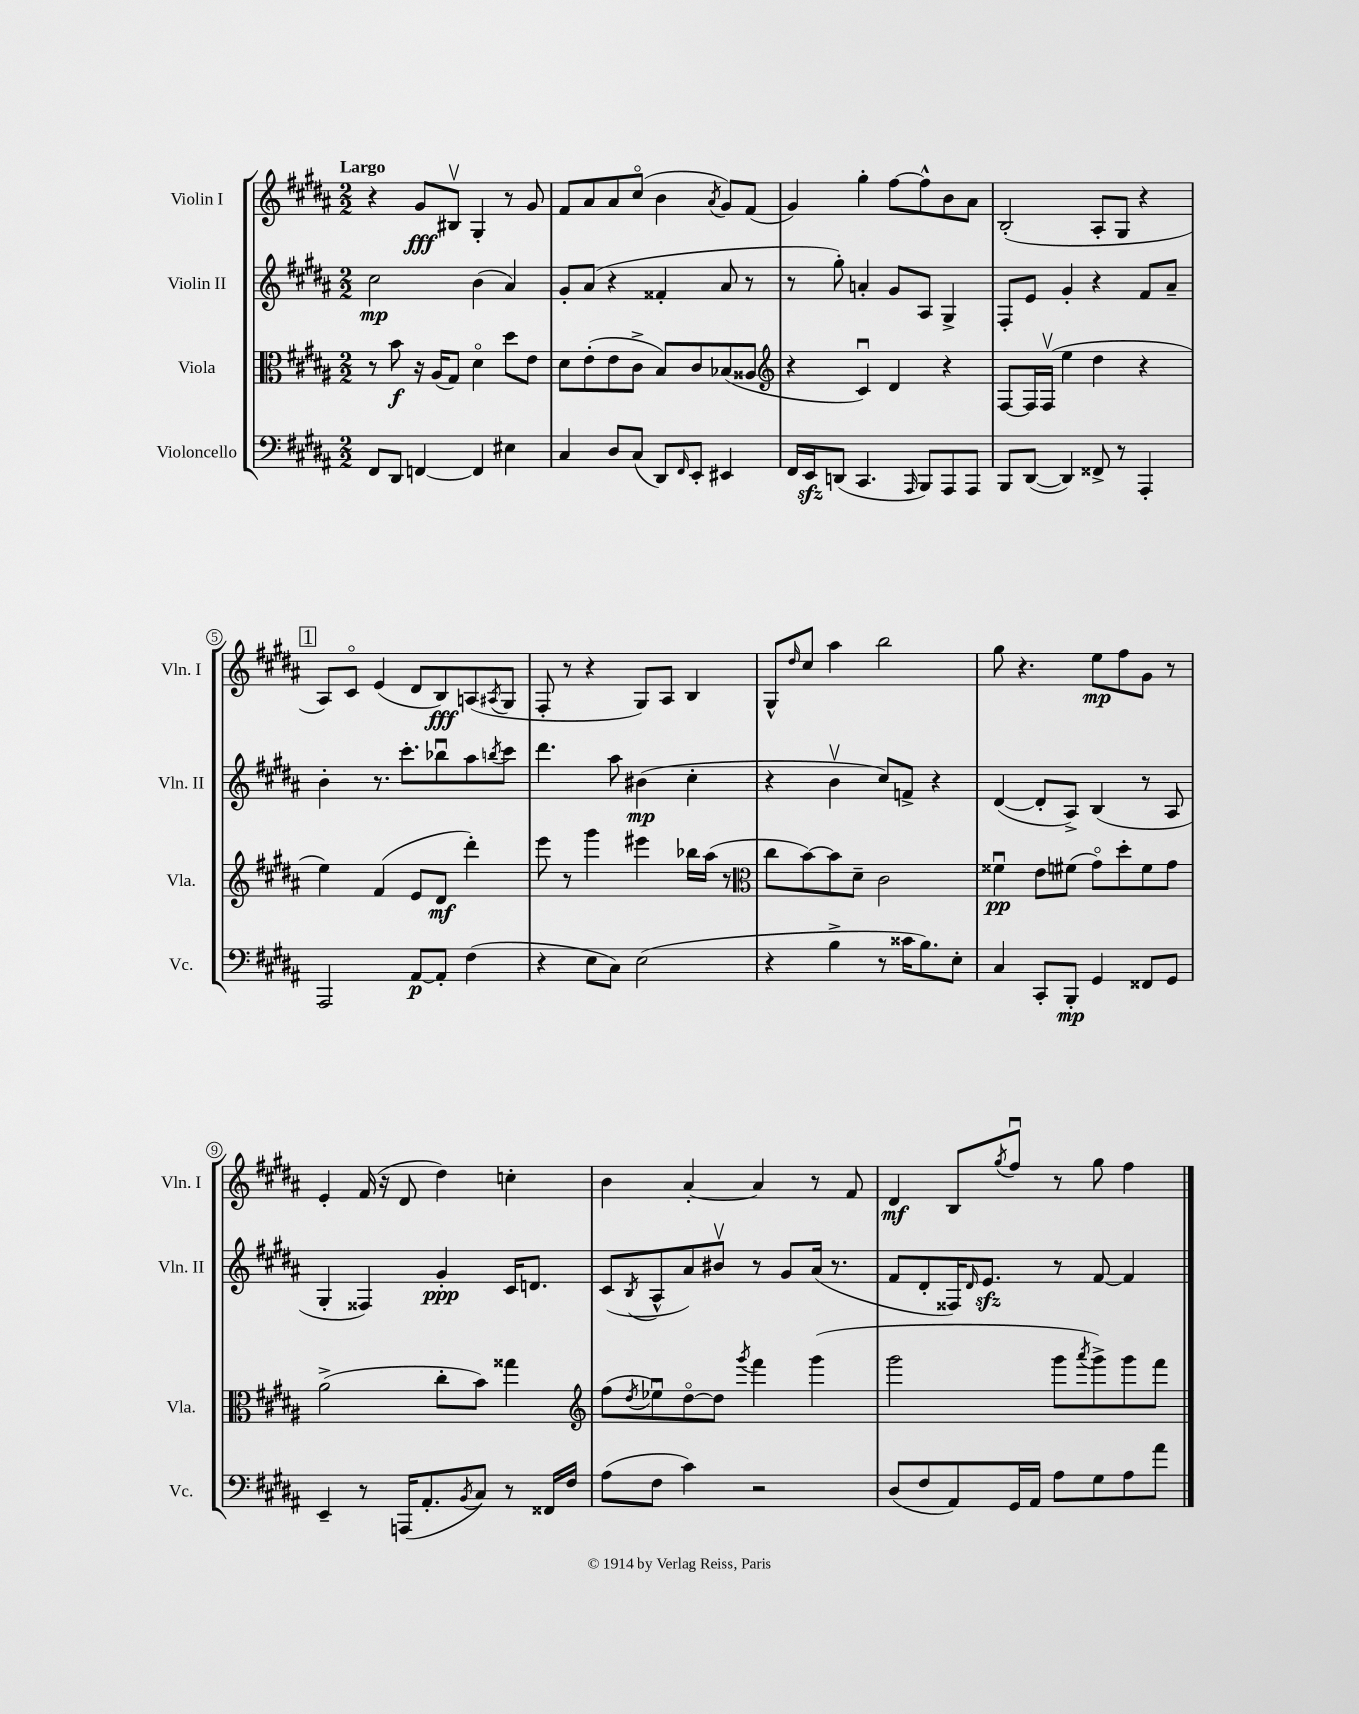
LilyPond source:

<<
\new StaffGroup <<
\new Staff = "s0" \with { instrumentName = "Violin I" shortInstrumentName = "Vln. I" } {
    \clef treble \key b \major \numericTimeSignature \time 2/2 \tempo "Largo"
    r4 gis'8\fff bis8\upbow gis4-. r8 gis'8 |
    fis'8 ais'8 ais'8 cis''8\flageolet( b'4 \acciaccatura { ais'8 } gis'8) fis'8( |
    gis'4) gis''4-. fis''8~ fis''8-^ b'8 ais'8 |
    b2-.( ais8-. gis8 r4 |
    \mark \markup { \box "1" } ais8) cis'8\flageolet e'4( dis'8 b8\fff) a8( \acciaccatura { ais8 } gis8 |
    fis8-. r8 r4 gis8) ais8 b4 |
    gis8-^ \grace { dis''16 } cis''8 ais''4 b''2 |
    gis''8 r4. e''8\mp fis''8 gis'8 r8 |
    e'4-. fis'16( r16 dis'8 dis''4) c''4-. |
    b'4 ais'4~-. ais'4 r8 fis'8 |
    dis'4\mf b8 \acciaccatura { gis''8 } fis''8\downbow r8 gis''8 fis''4 \bar "|." |
}
\new Staff = "s1" \with { instrumentName = "Violin II" shortInstrumentName = "Vln. II" } {
    \clef treble \key b \major \numericTimeSignature \time 2/2
    cis''2\mp b'4( ais'4) |
    gis'8-. ais'8( r4 fisis'4-. ais'8 r8 |
    r8 gis''8-.) a'4-. gis'8 ais8 gis4-> |
    fis8-. e'8 gis'4-. r4 fis'8 ais'8-- |
    \mark \markup { \box "1" } b'4-. r8. cis'''8.-. bes''8\downbow ais''8 \acciaccatura { b''8 } cis'''8 |
    dis'''4. ais''8 bis'4\mp( cis''4-. |
    r4 b'4\upbow cis''8) f'8-> r4 |
    dis'4~( dis'8-. ais8->) b4( r8 ais8 |
    gis4-. fisis4) gis'4-.\ppp cis'16 d'8. |
    cis'8( \acciaccatura { b8 } ais8-^ ais'8) bis'8\upbow r8 gis'8 ais'16( r8. |
    fis'8 dis'8-. fisis16) \grace { dis'16 } e'8.\sfz r8 fis'8~ fis'4 \bar "|." |
}
\new Staff = "s2" \with { instrumentName = "Viola" shortInstrumentName = "Vla." } {
    \clef alto \key b \major \numericTimeSignature \time 2/2
    r8 b'8\f r16 ais16( gis8) dis'4\flageolet dis''8 e'8 |
    dis'8 e'8-.( e'8 cis'8-> b8) cis'8 bes8( aisis8 |
    \clef treble r4 cis'4\downbow) dis'4 r4 |
    fis8~ fis16 fis16\upbow( e''4 dis''4 r4 |
    \mark \markup { \box "1" } e''4) fis'4( e'8 dis'8\mf dis'''4-.) |
    e'''8 r8 gis'''4 eis'''4 bes''16 ais''16( r8 |
    \clef alto cis''8 b'8~) b'8 dis'8-- cis'2 |
    fisis'4\downbow\pp e'8 fis'8( gis'8\flageolet) dis''8-. fis'8 gis'8 |
    ais'2->( cis''8-. b'8) gisis''4 |
    \clef treble fis''8( \acciaccatura { dis''8 } ees''8\downbow) dis''8~\flageolet dis''8 \acciaccatura { gis'''8 } fis'''4 gis'''4( |
    gis'''2 gis'''8 \acciaccatura { ais'''8 } gis'''8->) gis'''8 fis'''8 \bar "|." |
}
\new Staff = "s3" \with { instrumentName = "Violoncello" shortInstrumentName = "Vc." } {
    \clef bass \key b \major \numericTimeSignature \time 2/2
    fis,8 dis,8 f,4~ f,4 eis4 |
    cis4 dis8 cis8( dis,8) \grace { fis,16 } e,8-. eis,4 |
    fis,16 e,16\sfz d,8( cis,4. \grace { ais,,16 } b,,8) ais,,8 ais,,8 |
    b,,8 dis,8~( dis,4) fisis,8-> r8 ais,,4-. |
    \mark \markup { \box "1" } ais,,2 ais,8~\p ais,8-. fis4( |
    r4 e8 cis8) e2( |
    r4 b4-> r8 cisis'16 b8.) e8-. |
    cis4 cis,8-. b,,8-.\mp gis,4 fisis,8 gis,8 |
    e,4-- r8 a,,16( ais,8.-. \acciaccatura { b,8 } cis8) r8 fisis,16 fis16 |
    ais8( fis8 cis'4) r2 |
    dis8( fis8 ais,8) gis,16 ais,16 ais8 gis8 ais8 ais'8 \bar "|." |
}
>>
>>
\layout { \context { \Score \override BarNumber.stencil = #(make-stencil-circler 0.1 0.3 ly:text-interface::print) } }
